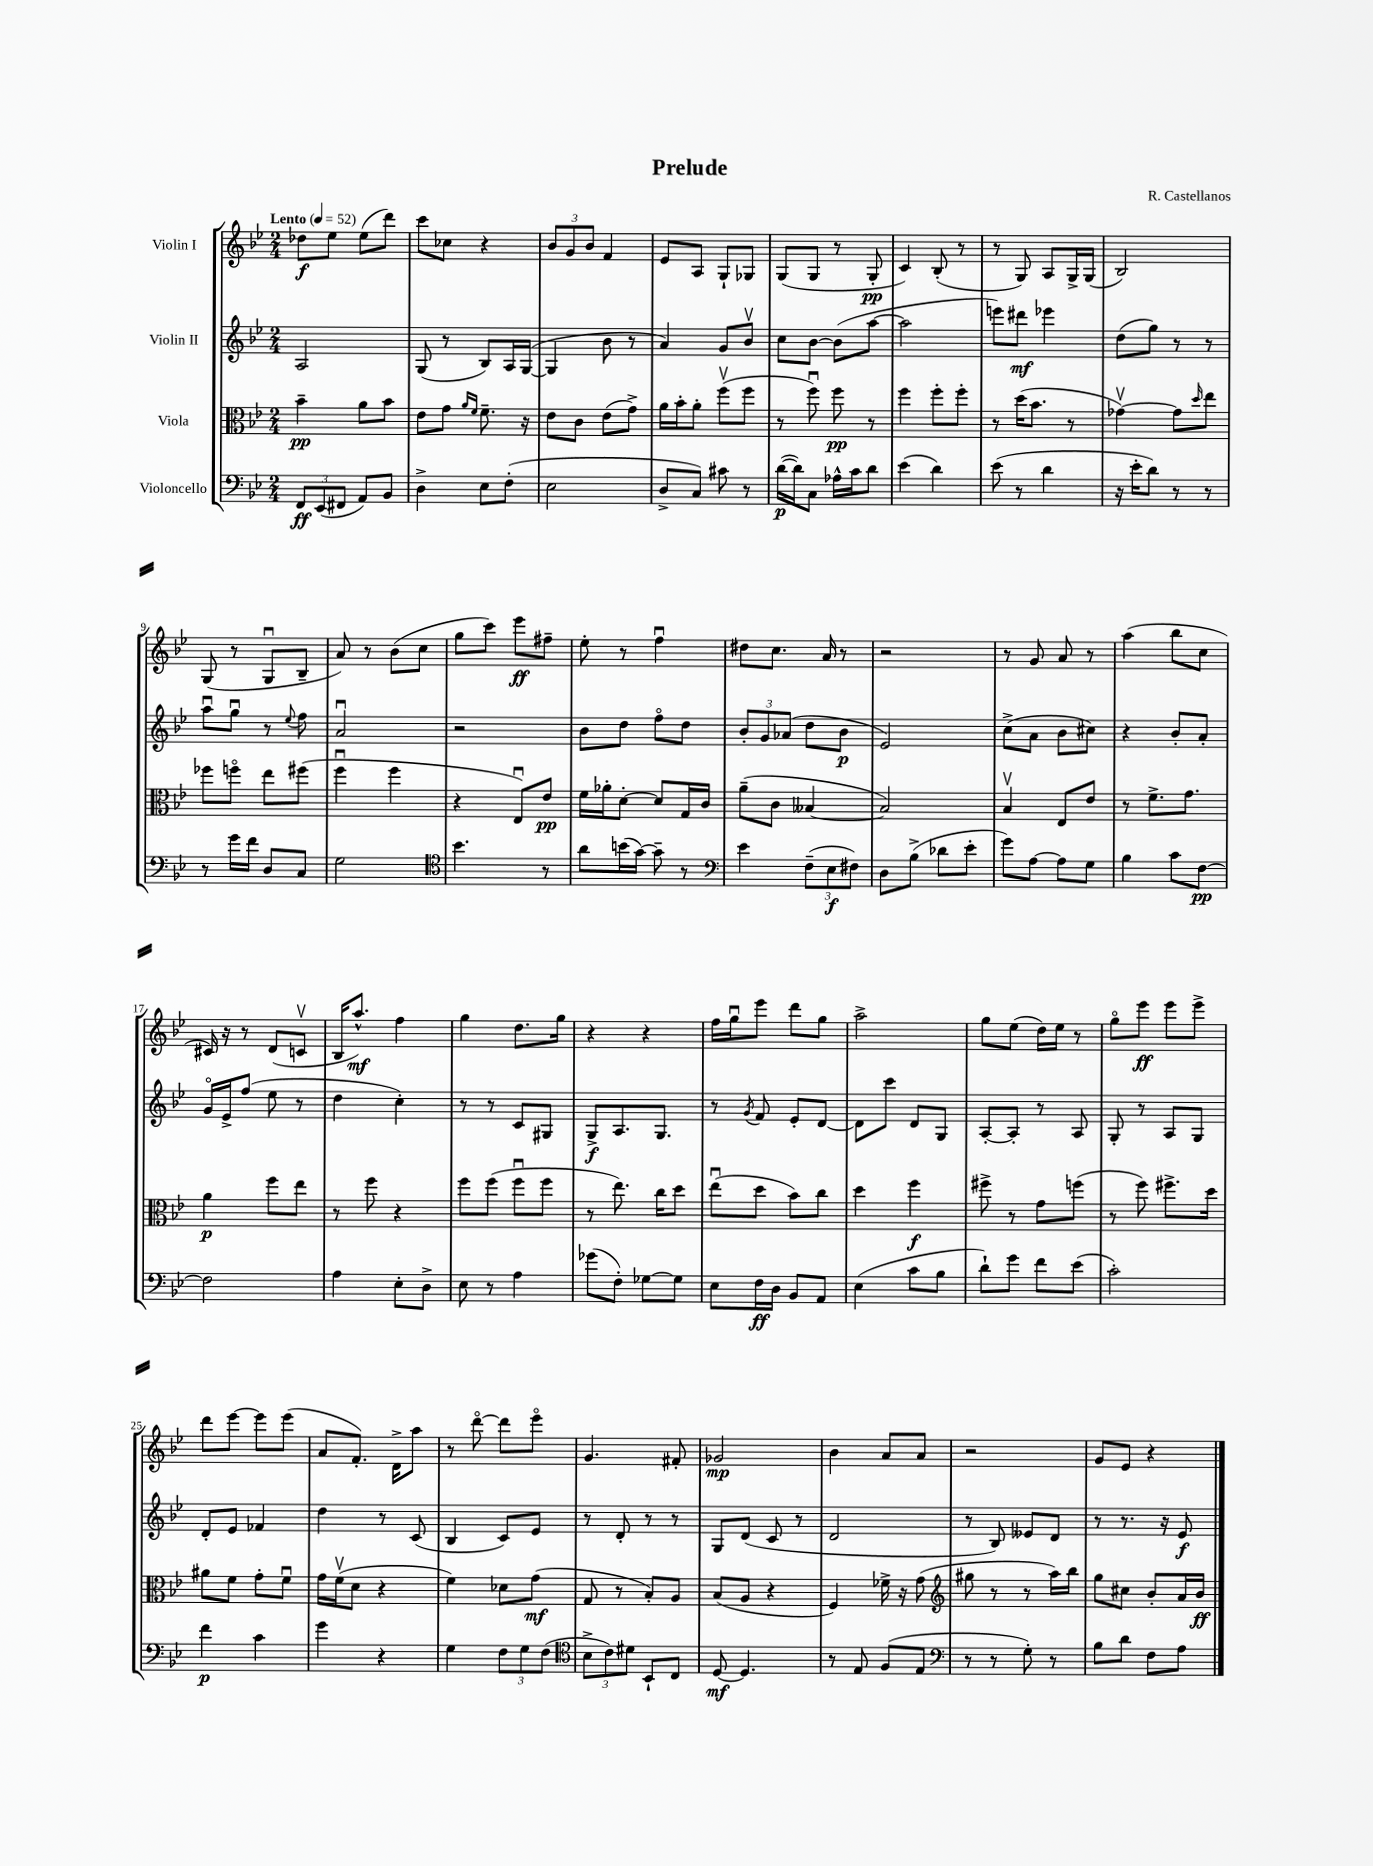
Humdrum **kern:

**kern	**dynam	**kern	**dynam	**kern	**dynam	**kern	**dynam
*part4	*part4	*part3	*part3	*part2	*part2	*part1	*part1
*staff4	*staff4	*staff3	*staff3	*staff2	*staff2	*staff1	*staff1
*I"Violoncello	*	*I"Viola	*	*I"Violin II	*	*I"Violin I	*
*clefF4	*	*clefC3	*	*clefG2	*	*clefG2	*
*k[b-e-]	*	*k[b-e-]	*	*k[b-e-]	*	*k[b-e-]	*
*M2/4	*	*M2/4	*	*M2/4	*	*M2/4	*
*MM52	*	*MM52	*	*MM52	*	*MM52	*
=1	=1	=1	=1	=1	=1	=1	=1
!	!	!	!	!	!	!LO:TX:a:B:t=Lento	!
12FF/L	ff	4b-~\	pp	2A/	.	8dd-X\L	f
(12EE-/	.	.	.	.	.	.	.
.	.	.	.	.	.	8ee-\J	.
12FF#X/J	.	.	.	.	.	.	.
8AA/L)	.	8a\L	.	.	.	(8ee-\L	.
8BB-/J	.	8b-\J	.	.	.	8ddd\J)	.
=2	=2	=2	=2	=2	=2	=2	=2
4D^\	.	8e-\L	.	(8G/	.	8ccc\L	.
.	.	8g\J	.	8r	.	8cc-X\J	.
.	.	16qqa/LL	.	.	.	.	.
.	.	16qqf/JJ	.	.	.	.	.
8E-\L	.	8.f~\	.	8B-/L)	.	4r	.
(8F'\J	.	.	.	16A/L	.	.	.
.	.	16r	.	([16G/JJ	.	.	.
=3	=3	=3	=3	=3	=3	=3	=3
2E-\	.	8e-\L	.	4G/]	.	12b-/L	.
.	.	.	.	.	.	12g/	.
.	.	8c\J	.	.	.	.	.
.	.	.	.	.	.	12b-/J	.
.	.	(8e-\L	.	8b-\	.	4f/	.
.	.	8g^\J)	.	8r	.	.	.
=4	=4	=4	=4	=4	=4	=4	=4
8D^/L	.	16a\LL	.	4a/)	.	8e-/L	.
.	.	16b-'\J	.	.	.	.	.
8C/J)	.	8a'\J	.	.	.	8A/J	.
8c#X\	.	(8ffv\L	.	8g/L	.	8G`/L	.
8r	.	8ff\J	.	8b-v/J	.	8G-X/J	.
=5	=5	=5	=5	=5	=5	=5	=5
([16d\LL	p	8r	.	8cc\L	.	(8G/L	.
16d\J])	.	.	.	.	.	.	.
8C\J	.	8ffu\)	.	[8b-\J	.	8G/J	.
16A-X^^\LL	.	8ff\	pp	(8b-\L]	.	8r	.
16c\J	.	.	.	.	.	.	.
8d\J	.	8r	.	[8aa\J	.	8G'/	pp
=6	=6	=6	=6	=6	=6	=6	=6
(4e-\	.	4ff\	.	2aa\]	.	4c/)	.
4d\)	.	8ff'\L	.	.	.	(8B-'/	.
.	.	8ff'\J	.	.	.	8r	.
=7	=7	=7	=7	=7	=7	=7	=7
(8e-\	.	8r	.	8eeen\L)	.	8r	.
8r	.	(16dd\KL	.	8ddd#X\J	mf	8G/)	.
.	.	8.b-\J	.	.	.	.	.
4d\	.	.	.	4eee-X\	.	8A/L	.
.	.	8r	.	.	.	16G^/L	.
.	.	.	.	.	.	(16G/JJ	.
=8	=8	=8	=8	=8	=8	=8	=8
16r	.	[4g-Xv\)	.	(8dd\L	.	2B-/)	.
16e-'\KL	.	.	.	.	.	.	.
8d\J)	.	.	.	8gg\J)	.	.	.
8r	.	8g-\L]	.	8r	.	.	.
.	.	16qqdd/	.	.	.	.	.
8r	.	8ee-\J	.	8r	.	.	.
!!LO:LB:g=z
=9	=9	=9	=9	=9	=9	=9	=9
8r	.	8ff-X\L	.	8aau\L	.	(8G/	.
16g\LL	.	8ffn\J	.	8ggu\J	.	8r	.
16f\JJ	.	.	.	.	.	.	.
8D/L	.	8ee-\L	.	8r	.	8Gu/L	.
.	.	.	.	8qqee-/	.	.	.
8C/J	.	(8ff#X\J	.	8ff\	.	8B-~/J	.
=10	=10	=10	=10	=10	=10	=10	=10
2G\	.	4ffu\	.	2au/	.	8a/)	.
.	.	.	.	.	.	8r	.
.	.	4ff\	.	.	.	(8b-\L	.
.	.	.	.	.	.	8cc\J	.
=11	=11	=11	=11	=11	=11	=11	=11
*clefC4	*	*	*	*	*	*	*
4.b-\	.	4r	.	2r	.	8gg\L	.
.	.	.	.	.	.	8ccc\J)	.
.	.	8E-u/L)	.	.	.	8eee-\L	ff
8r	.	8e-/J	pp	.	.	8ff#X~\J	.
=12	=12	=12	=12	=12	=12	=12	=12
8a\L	.	16f\LL	.	8b-\L	.	8ee-'\	.
.	.	16a-X'\J	.	.	.	.	.
(16bn\L	.	[8d'\J	.	8dd\J	.	8r	.
[16g\JJ)	.	.	.	.	.	.	.
8g~\]	.	8d/L]	.	8ff\L	.	4ffu\	.
8r	.	16G/L	.	8dd\J	.	.	.
.	.	16c/JJ	.	.	.	.	.
=13	=13	=13	=13	=13	=13	=13	=13
*clefF4	*	*	*	*	*	*	*
4e-\	.	(8a~\L	.	12b-'/L	.	8dd#X\L	.
.	.	.	.	12g/	.	.	.
.	.	8c\J	.	.	.	8.cc\J	.
.	.	.	.	(12a-X/J	.	.	.
(12F~\L	.	[4B--X/	.	8dd\L	.	.	.
.	.	.	.	.	.	16a/	.
12E-\	f	.	.	.	.	.	.
.	.	.	.	8b-\J	p	8r	.
12F#X\J)	.	.	.	.	.	.	.
=14	=14	=14	=14	=14	=14	=14	=14
8D\L	.	2B--/])	.	2e-/)	.	2r	.
(8B-^\J	.	.	.	.	.	.	.
8d-X\L	.	.	.	.	.	.	.
8e-'\J	.	.	.	.	.	.	.
=15	=15	=15	=15	=15	=15	=15	=15
8g\L)	.	4B-v/	.	(8cc^\L	.	8r	.
[8A\J	.	.	.	8a\J	.	8g/	.
8A\L]	.	8E-/L	.	8b-\L	.	8a/	.
8G\J	.	8e-/J	.	8cc#X\J)	.	8r	.
=16	=16	=16	=16	=16	=16	=16	=16
4B-\	.	8r	.	4r	.	(4aa\	.
.	.	8.f^\L	.	.	.	.	.
8c\L	.	.	.	8b-'/L	.	8bb-\L	.
.	.	8.g\J	.	.	.	.	.
[8F\J	pp	.	.	8a'/J	.	8cc\J	.
!!LO:LB:g=z
=17	=17	=17	=17	=17	=17	=17	=17
2F\]	.	4a\	p	16g/LL	.	16c#X/)	.
.	.	.	.	16e-^/J	.	16r	.
.	.	.	.	(8ff/J	.	8r	.
.	.	8ff\L	.	8ee-\	.	(8d/L	.
.	.	8ee-\J	.	8r	.	8cnv/J	.
=18	=18	=18	=18	=18	=18	=18	=18
4A\	.	8r	.	4dd\	.	16B-/KL	.
.	.	.	.	.	.	8.aa^^/J)	mf
.	.	8ff\	.	.	.	.	.
8E-'\L	.	4r	.	4cc'\)	.	4ff\	.
8D^\J	.	.	.	.	.	.	.
=19	=19	=19	=19	=19	=19	=19	=19
8E-\	.	8ff\L	.	8r	.	4gg\	.
8r	.	(8ff\J	.	8r	.	.	.
4A\	.	8ffu\L	.	8c/L	.	8.dd\L	.
.	.	8ff\J	.	8G#X/J	.	.	.
.	.	.	.	.	.	16gg\Jk	.
=20	=20	=20	=20	=20	=20	=20	=20
(8g-X\L	.	8r	.	8G^/L	f	4r	.
8F'\J)	.	8.ee-\)	.	8.A/	.	.	.
[8G-X\L	.	.	.	.	.	4r	.
.	.	16cc\KL	.	8.G/J	.	.	.
8G-\J]	.	8dd\J	.	.	.	.	.
=21	=21	=21	=21	=21	=21	=21	=21
8E-\L	.	(8ee-u\L	.	8r	.	16ff\LL	.
.	.	.	.	.	.	16ggu\J	.
.	.	.	.	8qg/	.	.	.
16F\L	ff	8dd\J	.	8f/	.	8eee-\J	.
16D\JJ	.	.	.	.	.	.	.
8BB-/L	.	8b-\L)	.	8e-'/L	.	8ddd\L	.
8AA/J	.	8cc\J	.	[8d/J	.	8gg\J	.
=22	=22	=22	=22	=22	=22	=22	=22
(4E-\	.	4dd\	.	8d\L]	.	2aa^\	.
.	.	.	.	8ccc\J	.	.	.
8c\L	.	4ff\	f	8d/L	.	.	.
8B-\J	.	.	.	8G/J	.	.	.
=23	=23	=23	=23	=23	=23	=23	=23
8d`\L)	.	8ff#X^\	.	[8A'/L	.	8gg\L	.
8g\J	.	8r	.	8A'/J]	.	(8ee-\J	.
8f\L	.	8g\L	.	8r	.	16dd\LL)	.
.	.	.	.	.	.	16ee-\JJ	.
(8e-\J	.	(8ffn\J	.	8A/	.	8r	.
=24	=24	=24	=24	=24	=24	=24	=24
2c'\)	.	8r	.	8G'/	.	8gg\L	.
.	.	8ff\)	.	8r	.	8eee-\J	ff
.	.	8.ff#X^\L	.	8A/L	.	8eee-\L	.
.	.	.	.	8G/J	.	8eee-^\J	.
.	.	16dd\Jk	.	.	.	.	.
!!LO:LB:g=z
=25	=25	=25	=25	=25	=25	=25	=25
4f\	p	8a#X\L	.	8d'/L	.	8ddd\L	.
.	.	8f\J	.	8e-/J	.	[8eee-\J	.
4c\	.	8g'\L	.	4f-X/	.	8eee-\L]	.
.	.	8fu\J	.	.	.	(8eee-\J	.
=26	=26	=26	=26	=26	=26	=26	=26
4g\	.	16g\LL	.	4dd\	.	8a/L	.
.	.	(16fv\J	.	.	.	.	.
.	.	8d\J	.	.	.	8.f'/J)	.
4r	.	4r	.	8r	.	.	.
.	.	.	.	.	.	16d^\KL	.
.	.	.	.	(8c/	.	8aa\J	.
=27	=27	=27	=27	=27	=27	=27	=27
4G\	.	4f\)	.	4B-/	.	8r	.
.	.	.	.	.	.	[8ddd\	.
12F\L	.	8d-X\L	.	8c/L)	.	8ddd\L]	.
12G\	.	.	.	.	.	.	.
.	.	(8g\J	mf	8e-/J	.	8eee-\J	.
(12F\J	.	.	.	.	.	.	.
=28	=28	=28	=28	=28	=28	=28	=28
*clefC4	*	*	*	*	*	*	*
12B-^\L	.	8G/	.	8r	.	4.g/	.
12c\)	.	.	.	.	.	.	.
.	.	8r	.	8d'/	.	.	.
12d#X\J	.	.	.	.	.	.	.
8BB-`/L	.	8B-'/L)	.	8r	.	.	.
8C/J	.	8A/J	.	8r	.	8f#X'/	.
=29	=29	=29	=29	=29	=29	=29	=29
[8D/	mf	(8B-/L	.	8G/L	.	2g-X/	mp
4.D/]	.	8A/J	.	(8d/J	.	.	.
.	.	4r	.	8c/	.	.	.
.	.	.	.	8r	.	.	.
=30	=30	=30	=30	=30	=30	=30	=30
8r	.	4F/)	.	2d/	.	4b-\	.
8E-/	.	.	.	.	.	.	.
(8F/L	.	16f-X^\	.	.	.	8a/L	.
.	.	16r	.	.	.	.	.
8E-/J	.	(8g\	.	.	.	8a/J	.
=31	=31	=31	=31	=31	=31	=31	=31
*clefF4	*	*clefG2	*	*	*	*	*
8r	.	8gg#X\	.	8r	.	2r	.
8r	.	8r	.	8B-/)	.	.	.
8G'\)	.	8r	.	8e--X/L	.	.	.
8r	.	16aa\LL)	.	8d/J	.	.	.
.	.	16bb-\JJ	.	.	.	.	.
=32	=32	=32	=32	=32	=32	=32	=32
8B-\L	.	8gg\L	.	8r	.	8g/L	.
8d\J	.	8cc#X\J	.	8.r	.	8e-/J	.
8F\L	.	8b-'/L	.	.	.	4r	.
.	.	.	.	16r	.	.	.
8A\J	.	16a/L	.	8e-/	f	.	.
.	.	16b-/JJ	ff	.	.	.	.
==	==	==	==	==	==	==	==
*-	*-	*-	*-	*-	*-	*-	*-
